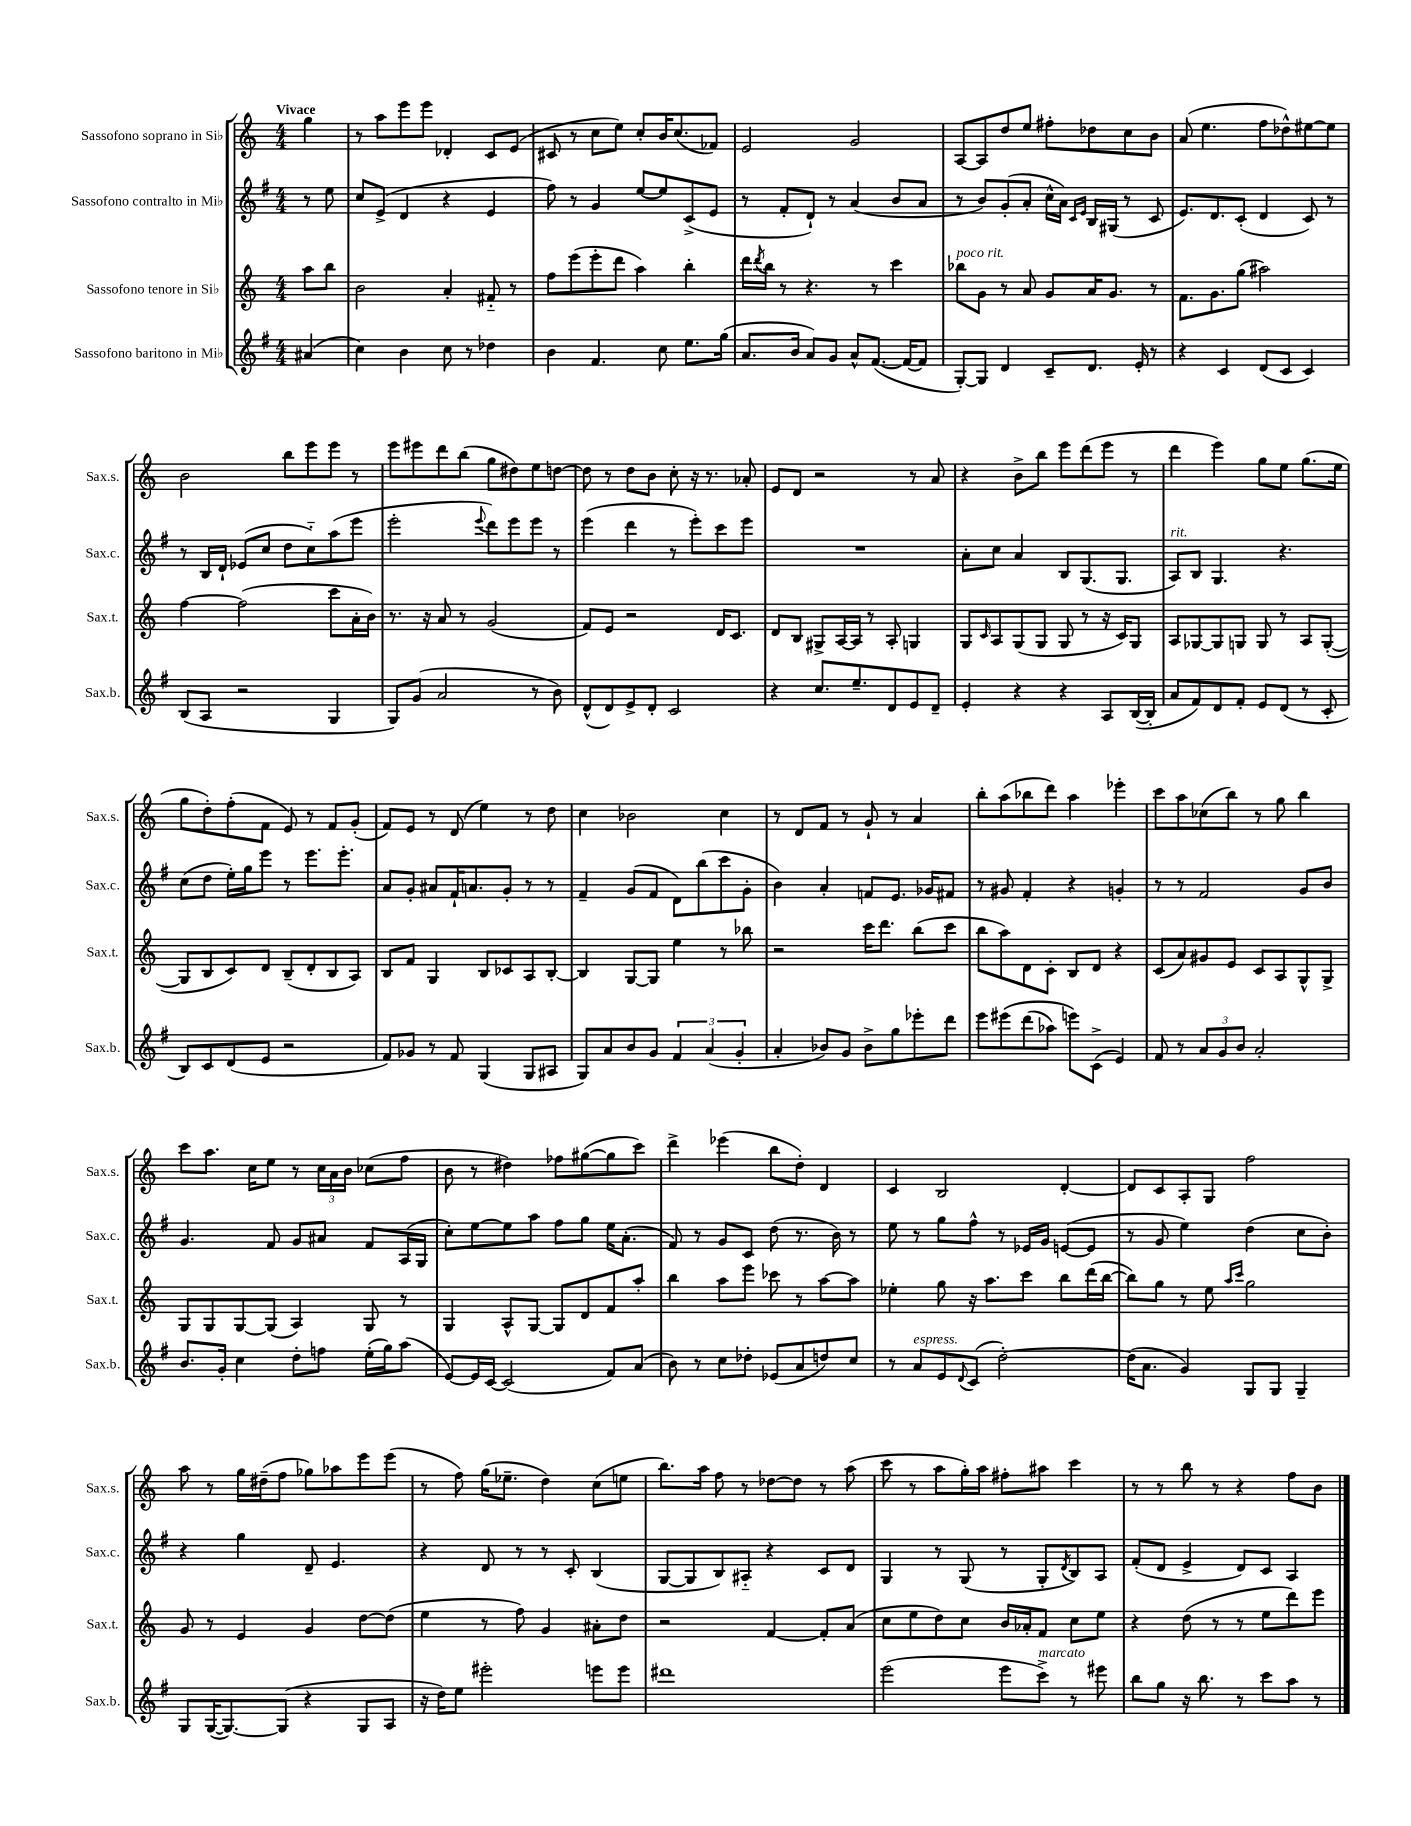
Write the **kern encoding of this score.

**kern	**kern	**kern	**kern
*part4	*part3	*part2	*part1
*staff4	*staff3	*staff2	*staff1
*I"Sassofono baritono in Mi♭	*I"Sassofono tenore in Si♭	*I"Sassofono contralto in Mi♭	*I"Sassofono soprano in Si♭
*I'Sax.b.	*I'Sax.t.	*I'Sax.c.	*I'Sax.s.
*clefG2	*clefG2	*clefG2	*clefG2
*k[f#]	*k[]	*k[f#]	*k[]
*M4/4	*M4/4	*M4/4	*M4/4
=	=	=	=
!	!	!	!LO:TX:a:B:t=Vivace
(4a#X/	8aa\L	8r	4gg\
.	8bb\J	8ee\	.
=1	=1	=1	=1
4cc\)	2b\	8cc/L	8r
.	.	(8e^/J	8aa\L
4b\	.	4d/	8eee\
.	.	.	8eee\J
8cc\	4a'/	4r	4d-X'/
8r	.	.	.
4dd-X\	8f#X/	4e/	8c/L
.	8r	.	(8e/J
=2	=2	=2	=2
4b\	8ff\L	8ff#\)	8c#X/
.	(8eee\	8r	8r
4.f#/	8eee'\	4g/	8cc\L
.	8ddd\J	.	8ee\J)
.	4aa\)	[8ee/L	8cc'/L
8cc\	.	8ee/]	16b/K
.	.	.	(8.cc/
8.ee\L	4bb'\	(8c^/	.
.	.	8e/J	8f-X/J)
(16gg\Jk	.	.	.
=3	=3	=3	=3
8.a/L	16ddd\LL	8r	2e/
.	8qddd/	.	.
.	16bb\JJ	.	.
.	8r	8f#'/L	.
16b/Jk	.	.	.
8a/L)	4.r	8d`/J)	.
8g/J	.	8r	.
8a^^/L	.	(4a/	2g/
([8.f#/J	8r	.	.
.	4ccc\	8b/L	.
16f#/KL_	.	.	.
8f#/J]	.	8a/J	.
=4	=4	=4	=4
!	!LO:TX:a:i:t=poco rit.	!	!
[8G'/L)	8bb-X\L	8r	[8A/L
8G/J]	8g\J	8b/L)	8A/]
4d/	8r	(8g'/	8dd/
.	8a/	8a'/J	8ee/J
8c~/L	8g/L	16cc^^\LL	8ff#X'\L
.	.	16a\JJ)	.
.	.	16qqc/LL	.
.	.	16qqe/JJ	.
8.d/J	16a/K	16B/LL	8dd-X\
.	8.g/J	(16G#X/JJ	.
.	.	8r	8cc\
16e'/	.	.	.
8r	8r	8c/	8b\J
=5	=5	=5	=5
4r	8.f\L	8.e/L)	(8a/
.	.	.	4.ee\
.	8.g\	8.d/	.
4c/	.	.	.
.	(8gg\J	(8c'/J	.
(8d/L	2aa#X\)	4d/	8ff\L
8c/J	.	.	8dd-X^^\)
4c/)	.	8c/)	[8ee#X\
.	.	8r	8ee#\J]
!!LO:LB:g=z
=6	=6	=6	=6
(8B/L	[4ff\	8r	2b\
8A/J	.	16B/LL	.
.	.	16d`/JJ	.
2r	(2ff\]	(8e-X/L	.
.	.	8cc/J	.
.	.	8dd\L	8bb\L
.	.	8cc\)	8eee\
4G/	8ccc\L	(8aa\	8eee\J
.	16a'\L	8eee\J	8r
.	16b\JJ)	.	.
=7	=7	=7	=7
8G/L)	8.r	2eee'\	8eee\L
(8g/J	.	.	8eee#X\
.	16r	.	.
2a/	8a/	.	8ddd\
.	8r	.	(8bb\J
.	.	8qqeee/	.
.	(2g/	8ddd\L)	8gg\L
.	.	8eee\	8dd#X\)
8r	.	8eee\J	8ee\
8b\)	.	8r	[8ddn\J
=8	=8	=8	=8
(8d^^/L	8f/L)	(4eee\	8dd\]
8d/)	8e/J	.	8r
8e^/	2r	4ddd\	8dd\L
8d'/J	.	.	8b\J
2c/	.	8r	8cc'\
.	.	8eee'\L)	16r
.	.	.	8.r
.	16d/KL	8ccc\	.
.	8.c/J	.	.
.	.	8eee\J	8a-X'/
=9	=9	=9	=9
4r	8d/L	1r	8e/L
.	8B/J	.	8d/J
8.cc/L	8G#X^/L	.	2r
.	[16A/L	.	.
8.ee~/	16A/JJ]	.	.
.	8r	.	.
8d/	8A'/	.	.
8e/	4Gn/	.	8r
8d~/J	.	.	8a/
=10	=10	=10	=10
4e'/	8G/L	8a'\L	4r
.	16qqc/	.	.
.	8A/	8cc\J	.
4r	(8G/	4a/	8b^\L
.	8G/J	.	8bb\J
4r	8G/	8B/L	8eee\L
.	8r	(8.G/	(8ddd\
8A/L	16r	.	8eee\J
.	16c/KL)	8.G/J	.
([16B/L	8G/J	.	8r
16B'/JJ]	.	.	.
=11	=11	=11	=11
!	!	!LO:TX:a:i:t=rit.	!
8a/L	8A/L	8A/L)	4ddd\
8f#/)	[8G-X/	8B/J	.
8d/	8G-/]	4.G/	4eee\)
8f#'/J	8Gn/J	.	.
8e/L	8G/	.	8gg\L
(8d/J	8r	4.r	8ee\J
8r	8A/L	.	(8.gg\L
8c'/	([8G'/J	.	.
.	.	.	16ee\Jk
!!LO:LB:g=z
=12	=12	=12	=12
8B/L)	8G/L]	(8cc\L	8gg\L
8c/	8B/	8dd\J	8dd'\)
(8d/	8c/)	16ee'\LL)	(8ff'\
.	.	16gg\J	.
8e/J	8d/J	8eee\J	8f\J
2r	(8B~/L	8r	8e/)
.	8d'/	8.eee\L	8r
.	8B/	.	8f/L
.	.	8.eee'\J	.
.	8A/J)	.	(8g'/J
=13	=13	=13	=13
8f#/L)	8B/L	8a/L	8f/L)
8g-X/J	8f/J	8g'/J	8e/J
8r	4G/	8a#X/L	8r
8f#/	.	16f#`/K	(8d/
.	.	8.an/	.
(4G/	8B/L	.	4ee\)
.	8c-X/	8g'/J	.
8G/L	8A/	8r	8r
8A#X/J	[8B'/J	8r	8dd\
=14	=14	=14	=14
8G/L)	4B/]	4f#~/	4cc\
8a/	.	.	.
8b/	[8G/L	(8g/L	2b-X\
8g/J	8G/J]	8f#/J	.
6f#/	4ee\	8d\L)	.
.	.	(8bb\	.
(6a/	.	.	.
.	8r	8ccc\	4cc\
6g'/	.	.	.
.	8bb-X\	8g'\J	.
=15	=15	=15	=15
4a'/	2r	4b\)	8r
.	.	.	8d/L
8b-X/L)	.	4a'/	8f/J
8g/J	.	.	8r
8b-^\L	16ccc\KL	8fn/L	8g`/
.	8.ddd\J	.	.
8gg\	.	8.e/J	8r
8eee-X'\	(8bb\L	.	4a/
.	.	16g-X/KL	.
8ddd\J	8ccc\J	8f#X/J	.
=16	=16	=16	=16
8eee\L	8bb\L	8r	8bb'\L
(8eee#X\	8aa\)	8g#X/	(8aa\
(8ddd\	8d\	4f#'/	8bb-X\
8aa-X\J)	8c'\J	.	8ddd\J)
8eeen\L)	8B/L	4r	4aa\
(8c^\J	8d/J	.	.
4e/)	4r	4gn'/	4eee-X'\
=17	=17	=17	=17
8f#/	(8c/L	8r	8ccc\L
8r	8a/)	8r	8aa\
12a/L	8g#X/	2f#/	(8cc-X\
12g/	.	.	.
.	8e/J	.	8bb\J)
12b/J	.	.	.
2a'/	8c/L	.	8r
.	8A/	.	8gg\
.	8G^^/	8g/L	4bb\
.	8G^/J	8b/J	.
!!LO:LB:g=z
=18	=18	=18	=18
8.b/L	8G/L	4.g/	8ccc\L
.	8G/	.	8.aa\J
16g'/Jk	.	.	.
4cc\	[8G/	.	.
.	.	.	16cc\KL
.	(8G/J]	8f#/	8ee\J
8dd'\L	4A/)	8g/L	8r
8ffn\J	.	8a#X/J	24cc\LL
.	.	.	24a\
.	.	.	24b\JJ
(16ee'\LL	8G/	8f#/L	(8cc-X\L
16gg\J)	.	.	.
(8aa\J	8r	(16A/L	8ff\J
.	.	16G/JJ	.
=19	=19	=19	=19
[8e/L)	4G/	8cc'\L)	8b\
16e/L]	.	[8ee\	8r
[16c/JJ	.	.	.
(2c/]	8A^^/L	8ee\]	4dd#X\)
.	[8G/J	8aa\J	.
.	8G/L]	8ff#\L	8ff-X\L
.	8d/	8gg\J	([8gg#X\
8f#/L)	8f/	16ee\KL	8gg#\]
.	.	(8.a'\J	.
(8a/J	8aa'/J	.	8ccc\J)
=20	=20	=20	=20
8b\)	4bb\	8f#/)	4ddd^\
8r	.	8r	.
8cc\L	8aa\L	8g/L	(4eee-X\
8dd-X'\J	8eee\J	8c/J	.
(8e-X/L	8ccc-X\	(8dd\	8bb\L
8a/	8r	8.r	8dd'\J)
8ddn/)	[8aa\L	.	4d/
.	.	16b\)	.
8cc/J	8aa\J]	8r	.
=21	=21	=21	=21
8r	4ee-X'\	8ee\	4c/
!LO:TX:a:i:t=espress.	!	!	!
8a/L	.	8r	.
8e/	8gg\	8gg\L	2B/
8qqd/	.	.	.
(8c/J	16r	8ff#^^\J	.
.	8.aa\L	.	.
[2dd'\)	.	8r	.
.	8ccc\J	16e-X/LL	.
.	.	16g/JJ	.
.	8bb\L	([8en/L	[4d'/
.	(16ddd\L	8e/J]	.
.	[16bb\JJ	.	.
=22	=22	=22	=22
(16dd\KL]	8bb\L])	8r	8d/L]
8.a\J	.	.	.
.	8gg\J	8g/	8c/
4g/)	8r	4ee\)	8A'/
.	8ee\	.	8G/J
.	16qqaa/LL	.	.
.	16qqccc/JJ	.	.
8G/L	2gg\	(4dd\	2ff\
8G/J	.	.	.
4G~/	.	8cc\L	.
.	.	8b'\J)	.
!!LO:LB:g=z
=23	=23	=23	=23
8G/L	8g/	4r	8aa\
([16G/K	8r	.	8r
8.G/_)	.	.	.
.	4e/	4gg\	16gg\LL
.	.	.	(16dd#X~\J
(8G/J]	.	.	8ff\J
4r	4g/	8d~/	8gg-X\L)
.	.	4.e/	8aa-X\
8G/L	[8dd\L	.	8eee\
8A/J	(8dd\J]	.	(8eee\J
=24	=24	=24	=24
16r	4ee\	4r	8r
16dd\KL)	.	.	.
8ee\J	.	.	8ff\)
2eee#X'\	8r	8d/	(16gg\KL
.	.	.	8.ee-X~\J
.	8ff\)	8r	.
.	4g/	8r	4dd\)
.	.	8c'/	.
8eeen\L	8a#X'\L	(4B/	(8cc\L
8eee\J	8dd\J	.	8een\J
=25	=25	=25	=25
1ddd#X	2r	[8G/L	8.bb\L)
.	.	8G/]	.
.	.	.	16aa\Jk
.	.	8B/)	8ff\
.	.	8A#X/J	8r
.	[4f/	4r	[8dd-X\L
.	.	.	8dd-\J]
.	8f'/L]	8c/L	8r
.	(8a/J	8d/J	(8aa\
=26	=26	=26	=26
(2eee\	8cc\L	4G/	8ccc\
.	8ee\	.	8r
.	8dd\)	8r	8aa\L
.	8cc\J	(8G/	16gg'\L)
.	.	.	16aa\JJ
8eee\L	16b/LL	8r	8ff#X'\L
.	16a-X'/J	.	.
!LO:TX:a:i:t=marcato	!	!	!
8ccc^\J)	8f/J	8G'/L	8aa#X\J
.	.	8qd/	.
8r	8cc\L	8B/)	4ccc\
8eee#X\	8ee\J	8A/J	.
=27	=27	=27	=27
8bb\L	4r	(8f#'/L	8r
8gg\J	.	8d/J	8r
16r	(8dd\	4e^/	8bb\
8.bb\	.	.	.
.	8r	.	8r
8r	8r	8d/L)	4r
8ccc\L	8ee\L	8c/J	.
8aa\J	8ddd\)	4A/	8ff\L
8r	8eee\J	.	8b\J
==	==	==	==
*-	*-	*-	*-
